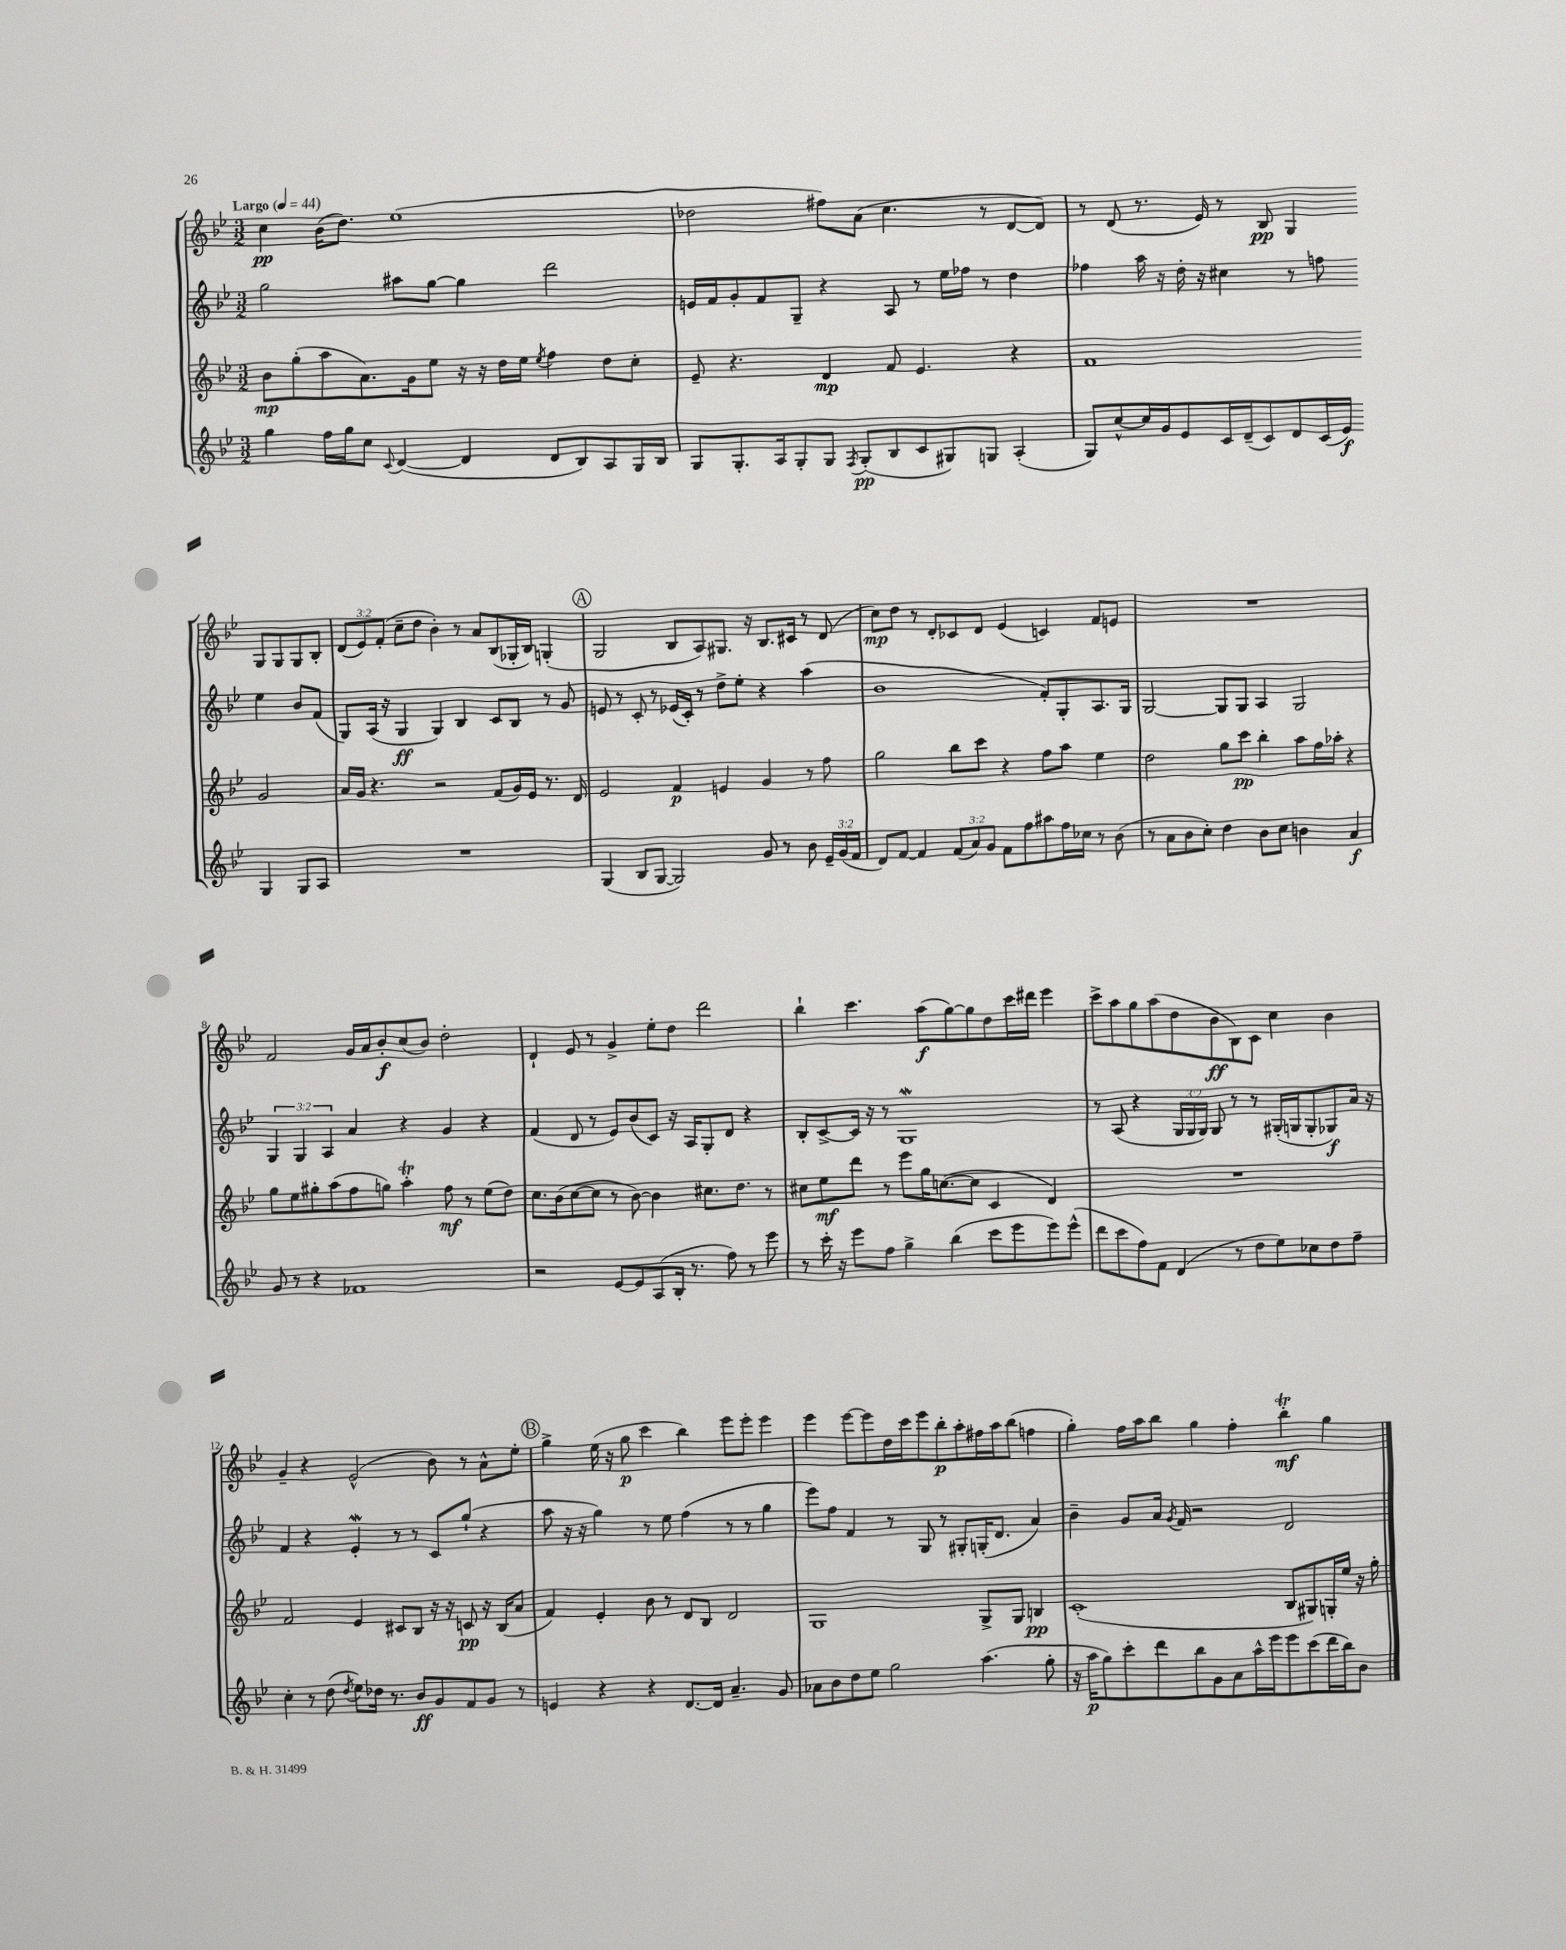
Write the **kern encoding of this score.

**kern	**kern	**kern	**kern
*staff4	*staff3	*staff2	*staff1
*clefG2	*clefG2	*clefG2	*clefG2
*k[b-e-]	*k[b-e-]	*k[b-e-]	*k[b-e-]
*M3/2	*M3/2	*M3/2	*M3/2
*MM44	*MM44	*MM44	*MM44
4gg\	8b-\L	2gg\	4cc\
.	(8gg'\	.	.
16ff\LL	8aa\	.	(16b-\LK
16gg\J	.	.	8.dd\J)
8cc\J	8.a\)	.	.
8qqc/	.	.	.
([4d/	.	8aa#\L	(1ee-
.	16g\k	.	.
.	8ee-\J	[8gg\J	.
4d/]	16r	4gg\]	.
.	16r	.	.
.	16dd\LL	.	.
.	16ee-\JJ	.	.
.	8qee-/	.	.
8d/L	4ff\	2ddd\	.
8B-/)	.	.	.
8A/	8dd\L	.	.
16G/L	8cc'\J	.	.
16B-/JJ	.	.	.
=	=	=	=
8G/L	8e-~/	16e/LL	2dd-\
.	.	16f/J	.
8.G'/	4.r	8g'/	.
.	.	8f/	.
16A/k	.	.	.
8G'/	.	8G~/J	.
8G/J	4d/	4r	8ff#\L)
8qF/	.	.	.
(8G'/L	.	.	(8a\J
8B-/	8f/	8A/	4.cc\
8c/	4.e-/	8r	.
8G#/)	.	16ee-\LL	.
.	.	16ff-\JJ	.
8G/J	.	8r	8r
(4A'/	4r	4dd\	[8d/L
.	.	.	8d/]J)
=	=	=	=
8G/L)	1f	4ff-\	8r
[8cc^^/	.	.	(8d/
16cc/]L	.	16aa\	8.r
16g/J	.	16r	.
8e-/	.	16dd'\	.
.	.	16r	16e-/)
16c/L	.	4cc#\	8r
(16d~/J	.	.	.
8c/)	.	.	8B-/
8d/	.	8r	4G/
(16c/L	.	8ff\	.
16e-/JJ)	.	.	.
4G/	2g/	4ee-\	8G/L
.	.	.	8G/
8G/L	.	8b-/L	8G/
8A/J	.	(8f/J	8B-'/J
=	=	=	=
1.r	16a/LL	8G/L)	(12d/L
.	16g/JJ	.	.
.	.	.	12e-/)
.	4.r	(16A/Jk	.
.	.	.	(12f'/J
.	.	16r	.
.	.	4G/	8cc~\L
.	.	.	8dd\J
.	2r	4G/)	4b-'\)
.	.	4B-/	8r
.	.	.	8a/L
.	(8f/L	8c/L	(8B-/
.	16g/L)	8B-/J	16G-'/L
.	16e-/JJ	.	16B-/JJ)
.	8.r	8r	(4G'/
.	.	8g/	.
.	16d/	.	.
=	=	=	=
(4G/	2e-/	8e/	2G/
.	.	8r	.
8B-/L	.	8c'/	.
[8G/J	.	8r	.
2G/])	4f/	(16e-/LL	8B-/L
.	.	16c'/JJ)	.
.	.	8r	8A/)
.	4e/	8dd^\L	8.G#/J
.	.	8ee-'\J	.
.	.	.	16r
8g/	4g/	4r	8.B-/L
8r	.	.	.
.	.	.	16c#/Jk
8b-\	8r	(4aa\	8r
24e-~/LL	8ff\	.	(8d/
(24g/	.	.	.
24f/JJ	.	.	.
=	=	=	=
8d/L)	2gg\	1b-	8cc\L)
[8f/J	.	.	8dd\J
4f/]	.	.	8r
.	.	.	8d'/L
(12f/L	8bb-\L	.	8c-/
12a/)	.	.	.
.	8ccc\J	.	8d/J
12g/J	.	.	.
8f\L	4r	.	(4e-/
8ff\	.	.	.
8aa#\	8ff\L	8f'/L)	4c/)
16ff\L	8aa\J	8G'/	.
16cc-\JJ	.	.	.
8r	4ee-\	8.A/	8f/L
(8b-\	.	.	8e/J
.	.	16G/Jk	.
=	=	=	=
8r	2dd\	[2G/	1.r
8a\L	.	.	.
8b-\	.	.	.
8cc'\J)	.	.	.
4dd\	8gg\L	8G/]L	.
.	8ccc\J	8G/J	.
8b-\L	4bb-'\	4A/	.
8cc\J	.	.	.
4b\	8aa\L	2G/	.
.	16ff\L	.	.
.	16aa-'\JJ	.	.
4a/	4r	.	.
=	=	=	=
8g/	8gg\L	6G/	2f/
8r	8ee-\	.	.
.	.	6G/	.
4r	8gg#'\	.	.
.	.	6A/	.
.	(8aa\	.	.
1f-	8ff\	4a/	16g/LL
.	.	.	16a/J
.	8gg\J)	.	8b-'/
.	4aa'\	4r	(8cc/
.	.	.	8b-/J)
.	8ff\	4g/	2dd'\
.	8r	.	.
.	(8ee-\L	4r	.
.	8dd\J)	.	.
=	=	=	=
2r	8.cc\L	(4f/	4d`/
.	(16b-\k	.	.
.	[8cc\	8d/	8e-/
.	8cc\]J	8r	8r
[8e-/L	8r	8e-/L)	4g^/
8e-/]	[8b-\)	(8b-/	.
(8A/	4b-\]	8c/J)	8ee-'\L
16B-'/Jk	.	16r	8dd\J
8.r	.	16A/LK	.
.	8.cc#\L	8G'/	2ddd\
8ff\)	.	8d/J	.
.	8.dd\J	.	.
8r	.	4r	.
8eee-\	8r	.	.
=	=	=	=
8r	8cc#\L	8B-'/L	4bb-`\
16ccc'\	8ee-\	[8c^/	.
16r	.	.	.
8eee-\L	8ddd\J	16c/]Jk	4.ccc\
.	.	16r	.
8ff\J	8r	8r	.
4gg^\	8eee-\L	1G	.
.	16gg\K	.	(8aa\L
.	([8.cc\	.	.
(4bb-\	.	.	[8gg\)
.	8cc\]J	.	8gg\]
8ccc\L	4c/	.	8dd\
8eee-\	.	.	16ccc\L
.	.	.	16ddd#\JJ
8eee-\)	4d/)	.	4eee-\
(8eee-^^\J	.	.	.
=	=	=	=
8ddd\L	1.r	8r	8ccc^\L
8ccc\	.	(8A/	8aa\
8ff\)	.	4r	8gg\
8f\J	.	.	(8aa\
(4d/	.	24G/LL	8dd\
.	.	24G/	.
.	.	24G/JJ)	.
.	.	8G/	8b-\
8r	.	8r	8B-\)
8dd\L	.	8r	8c\J
8ee-\)	.	(16G#'/LL	4cc\
.	.	16G/J	.
8cc-\	.	8G'/	.
8dd\	.	8G-/)	4b-\
8ff~\J	.	16a/Jk	.
.	.	16r	.
=	=	=	=
4cc'\	2f/	4f/	4g~/
8r	.	4r	4r
(8dd\	.	.	.
8qdd/	.	.	.
8ee-\L)	4e-/	4e-'/	(2e-^^/
16dd-\Jk	.	.	.
8.r	.	.	.
.	8c#/L	8r	.
8b-/L	8B-/J	8r	.
8g/	16r	8c/L	8b-\)
.	16r	.	.
8f/	8c/	(8gg`/J	8r
8g/J	16r	4r	8a^^\L
.	(16B-/LK	.	.
8r	8a/J	.	8ee-'\J
=	=	=	=
4e/	4f/)	8aa\	4gg^\
.	.	16r	.
.	.	16r	.
4r	4e-'/	4gg\)	(16ee-\
.	.	.	16r
.	.	.	8gg\
4r	8b-\	8r	4ccc\
.	8r	8ee-\	.
[8.d/L	8d/L	(4ff\	4bb-\)
.	8B-/J	.	.
16d/]Jk	.	.	.
4.a~/	2d/	8r	8eee-\L
.	.	8r	8eee-'\J
.	.	4gg\	4eee-\
8g/	.	.	.
=	=	=	=
8a-\L	1G	8eee-\L)	4eee-\
8b-\	.	8ff\J	.
8dd\	.	4f/	[8eee-\L
8ee-\J	.	.	8eee-\]
2gg\	.	8r	16dd\L
.	.	.	16ccc\J
.	.	8G/	8eee-\
.	.	8r	8bb-'\
.	.	8G#'/L	8aa'\
(4.aa\	8G^/L	(16G'/K	16ff#\L
.	.	8.d/J	16aa\J
.	8G/J	.	(8bb-\J
.	4B/	4a/)	4ff\
8gg'\	.	.	.
=	=	=	=
16r	(1c'	4b-~\	4gg'\)
16aa\LK	.	.	.
8gg\)	.	.	.
8ccc'\	.	8g/L	16ff\LL
.	.	.	16aa\J
8ddd\	.	16a/Jk	8bb-\J
.	.	8qg/	.
.	.	16f/	.
8bb-\	.	2r	4gg\
8g\	.	.	.
8a\	.	.	4ff'\
16aa^^\L	.	.	.
16eee-\J	.	.	.
8eee-\	8B-/L	2d/	4bb-'\
(8ccc\	8G#/)	.	.
16ddd\L	16G'/L	.	4gg\
16bb-\J)	16ee-/JJ	.	.
8b-\J	16r	.	.
.	16gg'\	.	.
==	==	==	==
*-	*-	*-	*-
